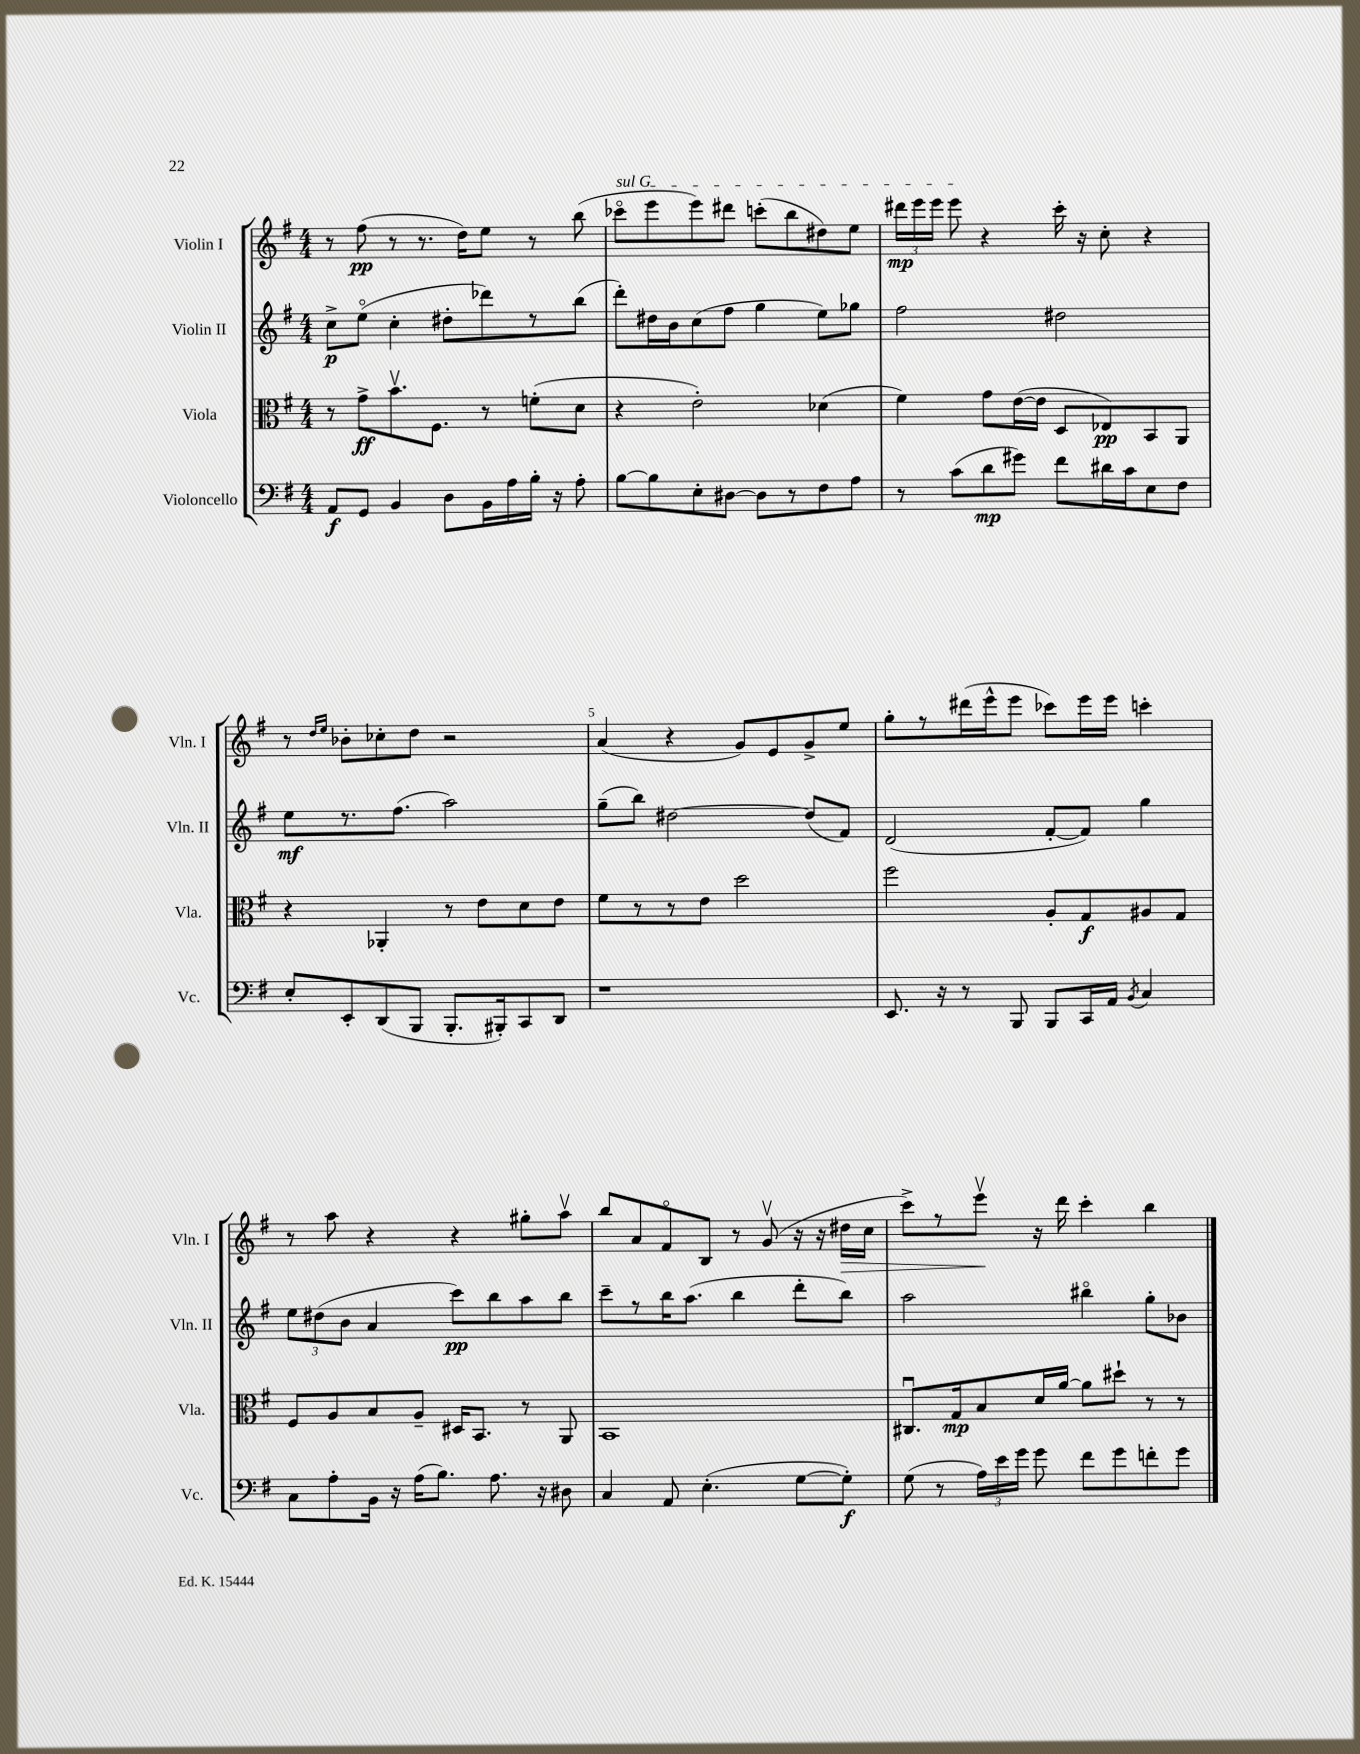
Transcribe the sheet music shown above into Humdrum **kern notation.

**kern	**kern	**kern	**kern
*staff4	*staff3	*staff2	*staff1
*clefF4	*clefC3	*clefG2	*clefG2
*k[f#]	*k[f#]	*k[f#]	*k[f#]
*M4/4	*M4/4	*M4/4	*M4/4
8AA/L	8r	8cc^\L	8r
8GG/J	8g^\L	(8eeo\J	(8ff#\
4BB/	8.bv\	4cc'\	8r
.	.	.	8.r
.	8.F#\J	.	.
8D\L	.	8dd#'\L	.
.	.	.	16dd\LK)
16BB\L	8r	8ddd-\)	8ee\J
16A\	.	.	.
16B'\JJ	(8f'\L	8r	8r
16r	.	.	.
8A'\	8d\J	(8bb\J	(8bb\
=	=	=	=
[8B\L	4r	8ddd'\L)	8ccc-o\L
8B\]	.	16dd#\L	8eee\
.	.	16b\J	.
8E'\	2e'\)	(8cc\	8eee\)
[8D#\J	.	8ff#\J	8ddd#\J
8D#\]L	.	4gg\	(8ccc'\L
8r	.	.	8bb\
8F#\	(4d-\	8ee\L)	8dd#\)
8A\J	.	8gg-\J	8ee\J
=	=	=	=
8r	4f#\)	2ff#\	24ddd#\LL
.	.	.	24eee\
.	.	.	24eee\JJ
(8c\L	.	.	8eee\
8d\	8g\L	.	4r
8g#\J)	([16e\L	.	.
.	16e\]JJ	.	.
8f#\L	8D/L	2dd#\	16ccc'\
.	.	.	16r
16d#\L	8E-/)	.	8cc'\
16c\J	.	.	.
8E\	8BB/	.	4r
8F#\J	8AA/J	.	.
=	=	=	=
8E'/L	4r	8ee\L	8r
.	.	.	16qqdd/LL
.	.	.	16qqee/JJ
8EE'/	.	8.r	8b-'\L
(8DD/	4AA-'/	.	8cc-'\
.	.	(8.ff#\J	.
8BBB/J	.	.	8dd\J
8.BBB'/L	8r	2aa\)	2r
.	8e\L	.	.
16BBB#'/k)	.	.	.
8CC/	8d\	.	.
8DD/J	8e\J	.	.
=	=	=	=
1r	8f#\L	(8gg~\L	(4a/
.	8r	8bb\J)	.
.	8r	[2dd#\	4r
.	8e\J	.	.
.	2dd\	.	8g/L)
.	.	.	8e/
.	.	(8dd#/]L	8g^/
.	.	8f#/J)	8ee/J
=	=	=	=
8.EE/	2ff#\	(2d/	8gg'\L
.	.	.	8r
16r	.	.	.
8r	.	.	(16ddd#\L
.	.	.	16eee^^\J
8BBB/	.	.	8eee\J
8BBB/L	8A'/L	[8f#'/L	8ccc-\L)
16CC/L	8G/	8f#/]J)	16eee\L
16AA/JJ	.	.	16eee\JJ
8qBB/	.	.	.
4C/	8A#/	4gg\	4ccc'\
.	8G/J	.	.
=	=	=	=
8C\L	8F#/L	12ee\L	8r
.	.	(12dd#\	.
8A'\	8A/	.	8aa\
.	.	12b\J	.
16BB\Jk	8B/	4a/	4r
16r	.	.	.
(16A\LK	8A~/J	.	.
8.B\J)	.	.	.
.	16D#/LK	8ccc\L)	4r
.	8.BB/J	.	.
8.A\	.	8bb\	.
.	8r	8aa\	8gg#'\L
16r	.	.	.
8D#\	8AA/	8bb\J	8aav\J
=	=	=	=
4C/	1BB	8ccc~\L	8bb/L
.	.	8r	8a/
8AA/	.	16bb\K	8f#o/
.	.	(8.aa\J	.
(4.E'\	.	.	8B/J
.	.	4bb\	8r
.	.	.	(8gv/
[8G\L	.	8ddd'\L	16r
.	.	.	16r
8G'\]J)	.	8bb\J)	16dd#\LL
.	.	.	16cc\JJ
=	=	=	=
(8G\	8.C#u/L	2aa\	8ccc^\L)
8r	.	.	8r
.	16G/k	.	.
24A\LL)	8B/	.	8eeev\J
24e\	.	.	.
24g\JJ	.	.	.
8g\	16d/L	.	16r
.	[16a/JJ	.	16ddd\
8f#\L	8a\]L	4bb#o\	4ccc'\
8g\	8dd#`\J	.	.
8f'\	8r	8gg'\L	4bb\
8g\J	8r	8b-\J	.
==	==	==	==
*-	*-	*-	*-
